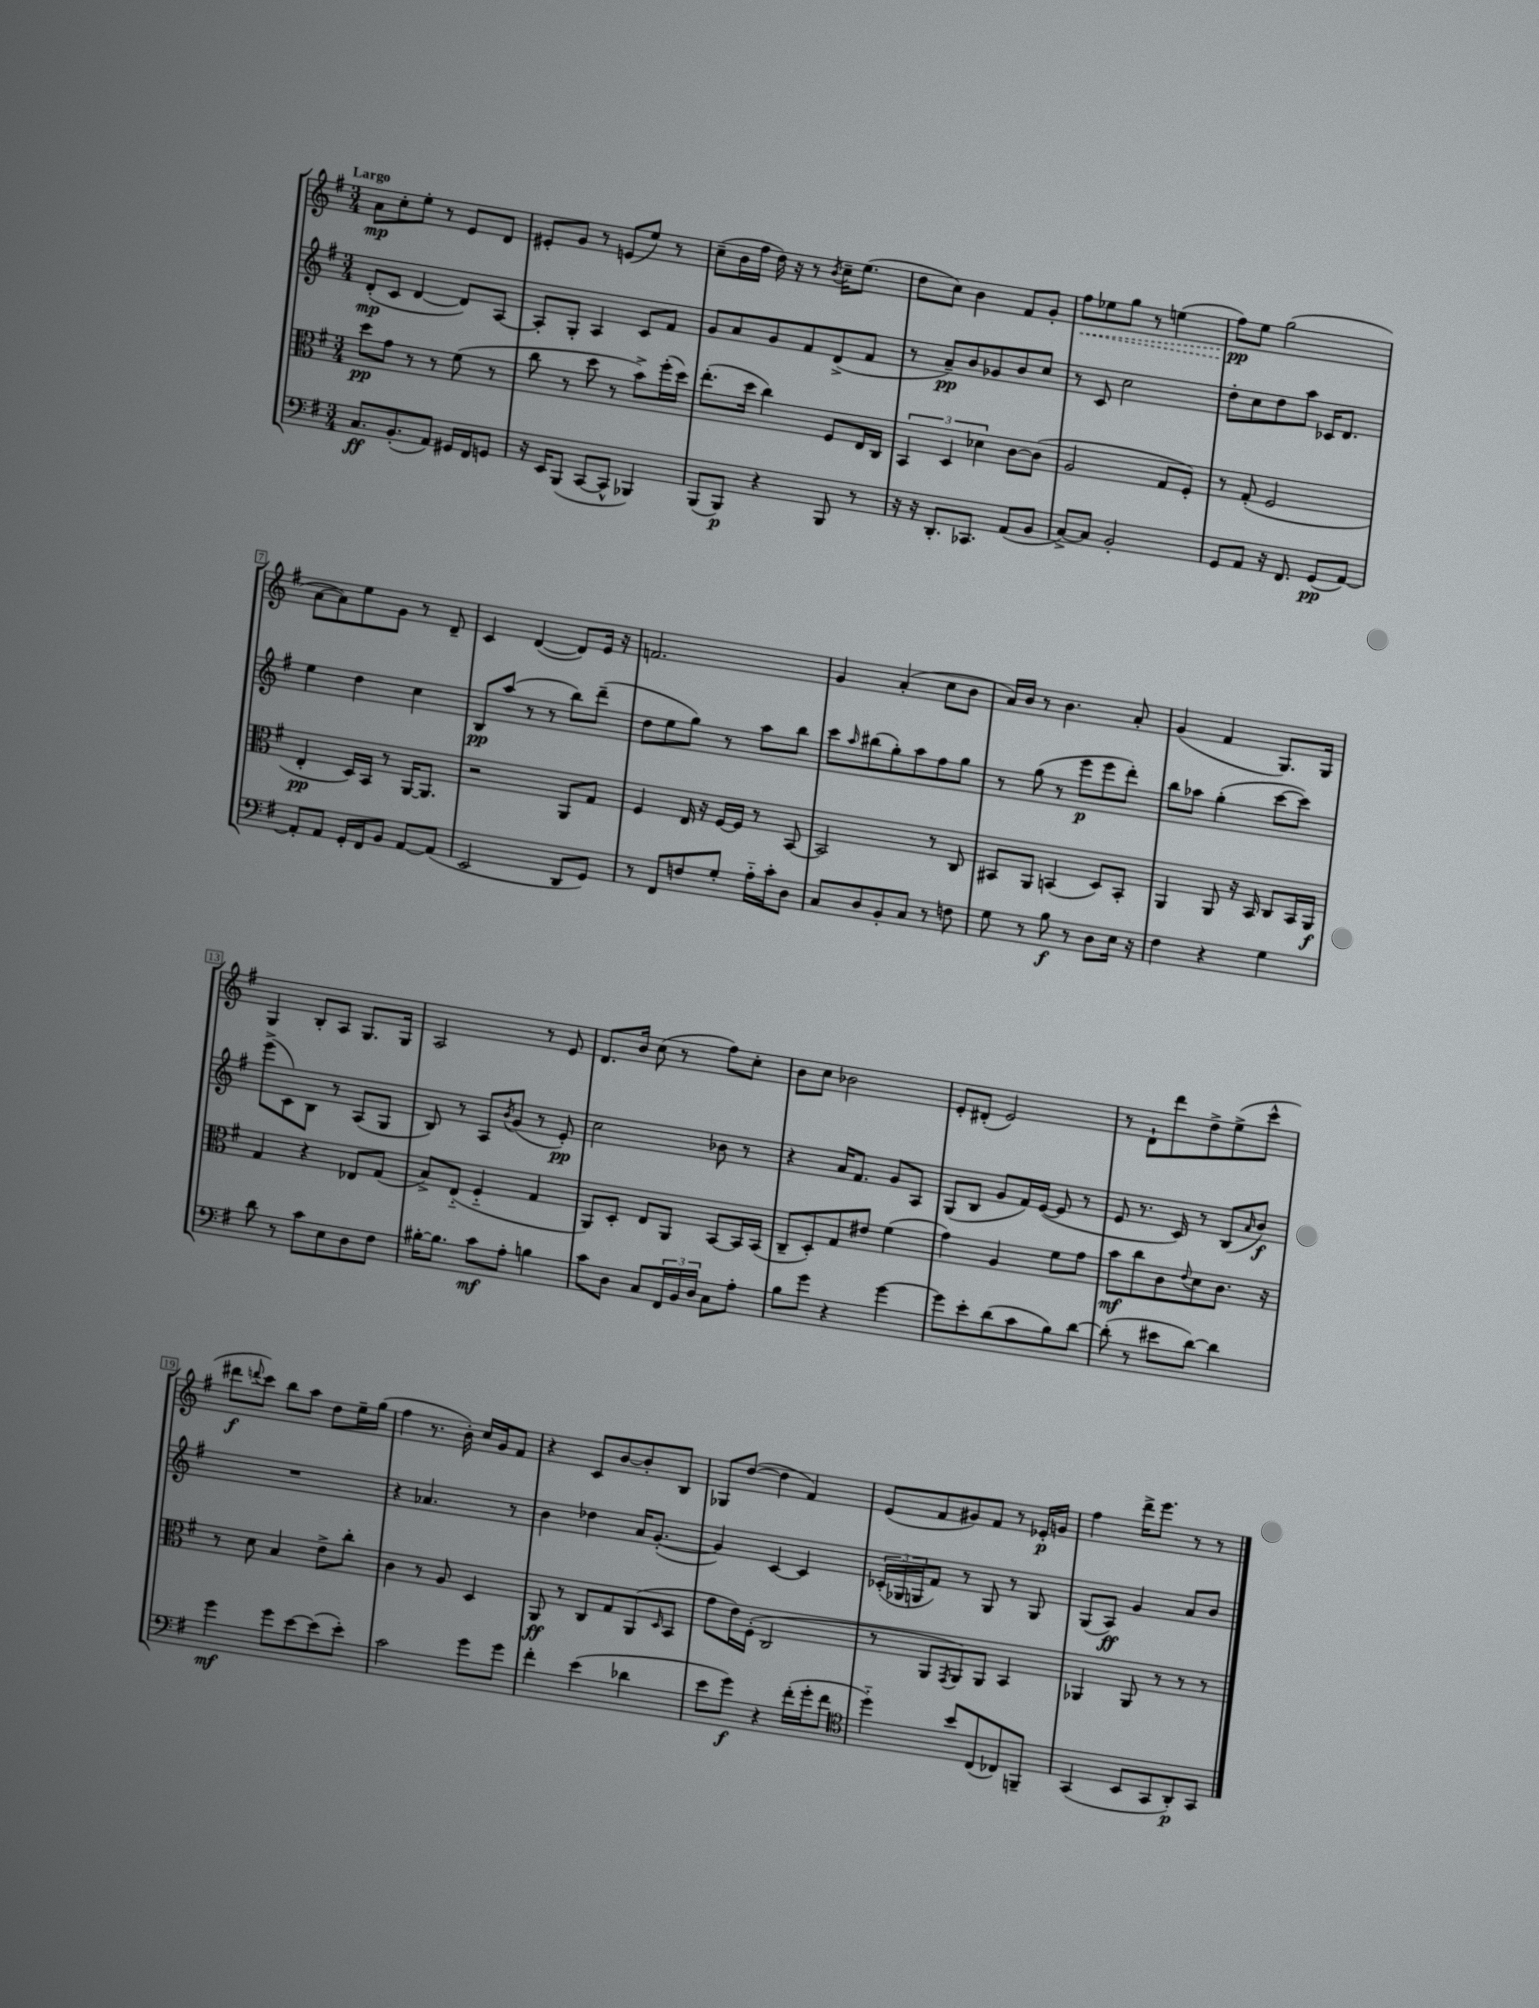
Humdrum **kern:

**kern	**dynam	**kern	**dynam	**kern	**dynam	**kern	**dynam
*part4	*part4	*part3	*part3	*part2	*part2	*part1	*part1
*staff4	*staff4	*staff3	*staff3	*staff2	*staff2	*staff1	*staff1
*clefF4	*	*clefC3	*	*clefG2	*	*clefG2	*
*k[f#]	*	*k[f#]	*	*k[f#]	*	*k[f#]	*
*M3/4	*	*M3/4	*	*M3/4	*	*M3/4	*
=1	=1	=1	=1	=1	=1	=1	=1
!	!	!	!	!	!	!LO:TX:a:B:t=Largo	!
8.C/L	ff	8dd\L	pp	(8d'/L	mp	8a\L	mp
.	.	8g\J	.	8c/J	.	8cc'\	.
(8.BB'/	.	.	.	.	.	.	.
.	.	8r	.	[4d/	.	8ee'\J	.
8AA/J)	.	8r	.	.	.	8r	.
16GG#X/LL	.	(8f#\	.	8d/L])	.	8e/L	.
16FF#/J	.	.	.	.	.	.	.
8GGn/J	.	8r	.	[8A/J	.	8d/J	.
=2	=2	=2	=2	=2	=2	=2	=2
16r	.	8cc\	.	8A'/L]	.	8e#X'/L	.
16EE/KL	.	.	.	.	.	.	.
(8BBB/J	.	8r	.	8G'/J	.	8g/J	.
[8CC/L	.	8dd\	.	4A/	.	8r	.
8CC^^/J]	.	8r	.	.	.	(8en/L	.
4BBB-X/)	.	8b^\L)	.	8c/L	.	8ee/J)	.
.	.	(16ff#'\L	.	8f#/J	.	8r	.
.	.	16dd\JJ)	.	.	.	.	.
=3	=3	=3	=3	=3	=3	=3	=3
(8BBB/L	.	(8.ee'\L	.	8g/L	.	(8cc~\L	.
8BBB/J)	p	.	.	8a/	.	16b\L	.
.	.	16dd\Jk	.	.	.	16ff#\JJ	.
4r	.	4cc\)	.	8g/	.	16dd\)	.
.	.	.	.	.	.	16r	.
.	.	.	.	8f#/	.	8r	.
.	.	.	.	.	.	8qb/	.
8BBB/	.	8F#/L	.	(8d^/	.	16cc~\KL	.
.	.	.	.	.	.	(8.ee\J	.
8r	.	16E/L	.	8f#/J	.	.	.
.	.	16C/JJ	.	.	.	.	.
=4	=4	=4	=4	=4	=4	=4	=4
16r	.	6BB/	.	8r	.	8dd\L	.
16r	.	.	.	.	.	.	.
8.DD'/L	.	.	.	8a~/L)	pp	8cc\J)	.
.	.	6D/	.	.	.	.	.
.	.	.	.	8b/	.	4b\	.
8.CC-X/J	.	.	.	.	.	.	.
.	.	6d-X\	.	.	.	.	.
.	.	.	.	8g-X/	.	.	.
(8AA/L	.	[8c\L	.	8b/	.	8f#/L	.
8BB/J	.	(8c\J]	.	8cc/J	.	8g'/J	.
=5	=5	=5	=5	=5	=5	=5	=5
!	!	!	!	!	!	!	!LO:HP:b
[8C^/L)	.	2A/	.	8r	.	8ff#\L	<
8C/J]	.	.	.	8c/	.	8ee-X\	.
2BB'/	.	.	.	2cc\	.	8gg\J	.
.	.	.	.	.	.	8r	.
.	.	8G/L	.	.	.	(4een\	.
.	.	8F#'/J)	.	.	.	.	.
=6	=6	=6	=6	=6	=6	=6	=6
8GG/L	.	8r	.	8dd'\L	.	8ff#\L)	pp
8AA/J	.	(8G'/	.	8cc\	.	8ee\J	[
16r	.	2F#/	.	8dd\	.	(2gg\	.
8.FF#/	.	.	.	.	.	.	.
.	.	.	.	8aa\J	.	.	.
(8GG/L	pp	.	.	16c-X/KL	.	.	.
.	.	.	.	8.d/J	.	.	.
[8AA/J)	.	.	.	.	.	.	.
!!LO:LB:g=z
=7	=7	=7	=7	=7	=7	=7	=7
8AA'/L]	.	4E'/	pp	4ee\	.	[8a\L	.
8AA/J	.	.	.	.	.	8a\])	.
16GG'/LL	.	16D/LL)	.	4dd\	.	8ee\	.
16FF#/J	.	16BB/JJ	.	.	.	.	.
8BB/J	.	8r	.	.	.	8g\J	.
[8AA/L	.	[16AA/KL	.	4cc\	.	8r	.
.	.	8.AA/J]	.	.	.	.	.
(8AA/J]	.	.	.	.	.	8d~/	.
=8	=8	=8	=8	=8	=8	=8	=8
2EE/	.	2r	.	8B/L	pp	4c/	.
.	.	.	.	(8aa/J	.	.	.
.	.	.	.	8r	.	([4d/	.
.	.	.	.	8r	.	.	.
8DD/L	.	8AA/L	.	8bb\L)	.	8d/L])	.
8GG/J)	.	8G/J	.	(8ddd~\J	.	16e/Jk	.
.	.	.	.	.	.	16r	.
=9	=9	=9	=9	=9	=9	=9	=9
8r	.	4F#/	.	8dd\L	.	2.fn/	.
8FF#/L	.	.	.	8ee\	.	.	.
8Fn/	.	16E/	.	8gg\J)	.	.	.
.	.	16r	.	.	.	.	.
8G'/J	.	[16F#/LL	.	8r	.	.	.
.	.	16F#/JJ]	.	.	.	.	.
16A\LL	.	8r	.	8aa\L	.	.	.
16c'\J	.	.	.	.	.	.	.
8D\J	.	[8BB/	.	8bb\J	.	.	.
=10	=10	=10	=10	=10	=10	=10	=10
8C/L	.	2BB/]	.	8ccc\L	.	4g/	.
.	.	.	.	16qqaa/	.	.	.
8D/	.	.	.	(8bb#X\	.	.	.
8BB'/	.	.	.	8gg'\)	.	(4a'/	.
8C/J	.	.	.	8aa\	.	.	.
8r	.	8r	.	8ff#\	.	8cc\L	.
8Fn\	.	8C/	.	8gg\J	.	8b\J	.
=11	=11	=11	=11	=11	=11	=11	=11
8G\	.	8BB#X/L	.	8r	.	16a/LL)	.
.	.	.	.	.	.	16b/JJ	.
8r	.	8AA/J	.	(8gg\	.	8r	.
8B\	f	(4BBn/	.	8r	.	4.b\	.
8r	.	.	.	8eee\L	p	.	.
8D\L	.	8D/L)	.	8eee\	.	.	.
16E\Jk	.	8BB'/J	.	8ddd'\J)	.	8a'/	.
16r	.	.	.	.	.	.	.
=12	=12	=12	=12	=12	=12	=12	=12
4F#\	.	4AA/	.	8bb\L	.	(4g/	.
.	.	.	.	8aa-X\J	.	.	.
4r	.	8AA/	.	(4gg'\	.	4f#/	.
.	.	16r	.	.	.	.	.
.	.	16BB/	.	.	.	.	.
4G\	.	8C/L	.	[8ccc\L	.	8.G/L)	.
.	.	16BB/L	.	8ccc\J])	.	.	.
.	.	16AA/JJ	f	.	.	16G/Jk	.
!!LO:LB:g=z
=13	=13	=13	=13	=13	=13	=13	=13
8d\	.	4G/	.	(8eee^\L	.	4G/	.
8r	.	.	.	8c\)	.	.	.
8c\L	.	4r	.	8B\J	.	8B'/L	.
8E\	.	.	.	8r	.	8A/J	.
8D\	.	8E-X/L	.	(8A/L	.	8.G/L	.
8F#\J	.	(8G/J	.	8G/J	.	.	.
.	.	.	.	.	.	16G/Jk	.
=14	=14	=14	=14	=14	=14	=14	=14
[16B#X'\KL	.	8B^/L)	.	8B/)	.	2A/	.
8.B#\J]	.	.	.	.	.	.	.
.	.	(8E/J	.	8r	.	.	.
8c\L	mf	4F#/	.	8A/L	.	.	.
.	.	.	.	8qb/	.	.	.
8A'\J	.	.	.	(8g/J	.	.	.
4Bn\	.	4G/	.	8r	.	8r	.
.	.	.	.	8e'/)	pp	8e/	.
=15	=15	=15	=15	=15	=15	=15	=15
8c\L	.	8AA/L)	.	2cc\	.	8.d/L	.
8D\J	.	8D'/J	.	.	.	.	.
.	.	.	.	.	.	16b/Jk	.
8C/L	.	8E/L	.	.	.	(8cc\	.
24FF#/L	.	8AA/J	.	.	.	8r	.
24BB/	.	.	.	.	.	.	.
24D/JJ	.	.	.	.	.	.	.
8C\L	.	[8BB/L	.	8b-X\	.	8ff#\L)	.
8A'\J	.	16BB/L]	.	8r	.	8cc'\J	.
.	.	(16BB/JJ	.	.	.	.	.
=16	=16	=16	=16	=16	=16	=16	=16
8B\L	.	8C~/L	.	4r	.	8b\L	.
8g\J	.	8D'/)	.	.	.	8cc\J	.
4r	.	8G/	.	16a/KL	.	2b-X\	.
.	.	.	.	8.f#/J	.	.	.
.	.	8e#X/J	.	.	.	.	.
[4g\	.	(4f#\	.	8g/L	.	.	.
.	.	.	.	8A/J	.	.	.
=17	=17	=17	=17	=17	=17	=17	=17
8g\L]	.	4g\)	.	(8G/L	.	8e'/L	.
8e'\	.	.	.	8B/J	.	(8d#X'/J	.
(8d\	.	4A/	.	8g/L	.	2e/)	.
8c\	.	.	.	16f#/L)	.	.	.
.	.	.	.	([16e/JJ	.	.	.
8B\)	.	8f#\L	.	8e/]	.	.	.
[8d\J	.	8g\J	.	8r	.	.	.
=18	=18	=18	=18	=18	=18	=18	=18
(8d'\]	.	8b\L	mf	8e/	.	8r	.
8r	.	8cc\	.	8.r	.	8d`\L	.
8e#X\L	.	8c\	.	.	.	8ddd\	.
.	.	.	.	16c/)	.	.	.
.	.	8qqe/	.	.	.	.	.
[8d\J)	.	8d\	.	8r	.	8dd^\	.
4d\]	.	8.c\J	.	(8B/L	.	(8ee^\	.
.	.	.	.	16qqa/	.	.	.
.	.	.	.	8b/J)	f	8ccc^^\J	.
.	.	16r	.	.	.	.	.
!!LO:LB:g=z
=19	=19	=19	=19	=19	=19	=19	=19
4g\	mf	8r	.	2.r	.	8ddd#X\L	f
.	.	.	.	.	.	8qqdddn/	.
.	.	8d\	.	.	.	8ccc\J)	.
8g\L	.	4B/	.	.	.	8bb\L	.
[8e\	.	.	.	.	.	8aa\J	.
(8e\]	.	8e^\L	.	.	.	8dd\L	.
8e'\J)	.	8cc'\J	.	.	.	16ee~\L	.
.	.	.	.	.	.	(16gg\JJ	.
=20	=20	=20	=20	=20	=20	=20	=20
2c\	.	4c\	.	4r	.	4ff#\	.
.	.	8r	.	4.a-X/	.	8.r	.
.	.	8A/	.	.	.	.	.
.	.	.	.	.	.	16b'\)	.
8g\L	.	4D/	.	.	.	16cc/LL	.
.	.	.	.	.	.	16g/J	.
8g\J	.	.	.	8r	.	8f#/J	.
=21	=21	=21	=21	=21	=21	=21	=21
4f#'\	.	8AA/	ff	4b\	.	4r	.
.	.	8r	.	.	.	.	.
(4e\	.	8C/L	.	4dd-X\	.	8c/L	.
.	.	8G/	.	.	.	[8b/	.
4d-X\	.	(8AA/	.	16a/KL	.	8b'/]	.
.	.	.	.	([8.g'/J	.	.	.
.	.	16qqD/	.	.	.	.	.
.	.	8BB/J	.	.	.	8B/J	.
=22	=22	=22	=22	=22	=22	=22	=22
8e\L	.	8g\L	.	4g/])	.	8G-X/L	.
8g\J)	f	16e\L)	.	.	.	([8dd/J	.
.	.	(16F#'\JJ	.	.	.	.	.
4r	.	2C/	.	[4c/	.	4dd\]	.
(16f#'\LL	.	.	.	4c/]	.	4f#/)	.
16g'\J	.	.	.	.	.	.	.
8f#\J	.	.	.	.	.	.	.
=23	=23	=23	=23	=23	=23	=23	=23
*clefC4	*	*	*	*	*	*	*
4dd\)	.	8r	.	(24c-X'/LL	.	(8e/L	.
.	.	.	.	24G-X/	.	.	.
.	.	.	.	24Gn/J	.	.	.
.	.	8AA/L	.	8f#/J)	.	8f#/	.
.	.	8qGG/	.	.	.	.	.
8b/L	.	8AA/)	.	8r	.	8g#X/)	.
(8C/	.	8AA/J	.	8G/	.	8f#/J	.
8C-X/)	.	4BB/	.	8r	.	8r	.
8FFn~/J	.	.	.	8G/	.	16e-X'/LL	p
.	.	.	.	.	.	16gn/JJ	.
=24	=24	=24	=24	=24	=24	=24	=24
(4GG/	.	4AA-X/	.	(8G/L	.	4ff#\	.
.	.	.	.	8A/J)	ff	.	.
8BB/L	.	8AA-/	.	4g/	.	16ddd^\KL	.
.	.	.	.	.	.	8.eee\J	.
8GG/	.	8r	.	.	.	.	.
8AA'/)	p	8r	.	8a/L	.	8r	.
8GG/J	.	8r	.	8b/J	.	8r	.
==	==	==	==	==	==	==	==
*-	*-	*-	*-	*-	*-	*-	*-
